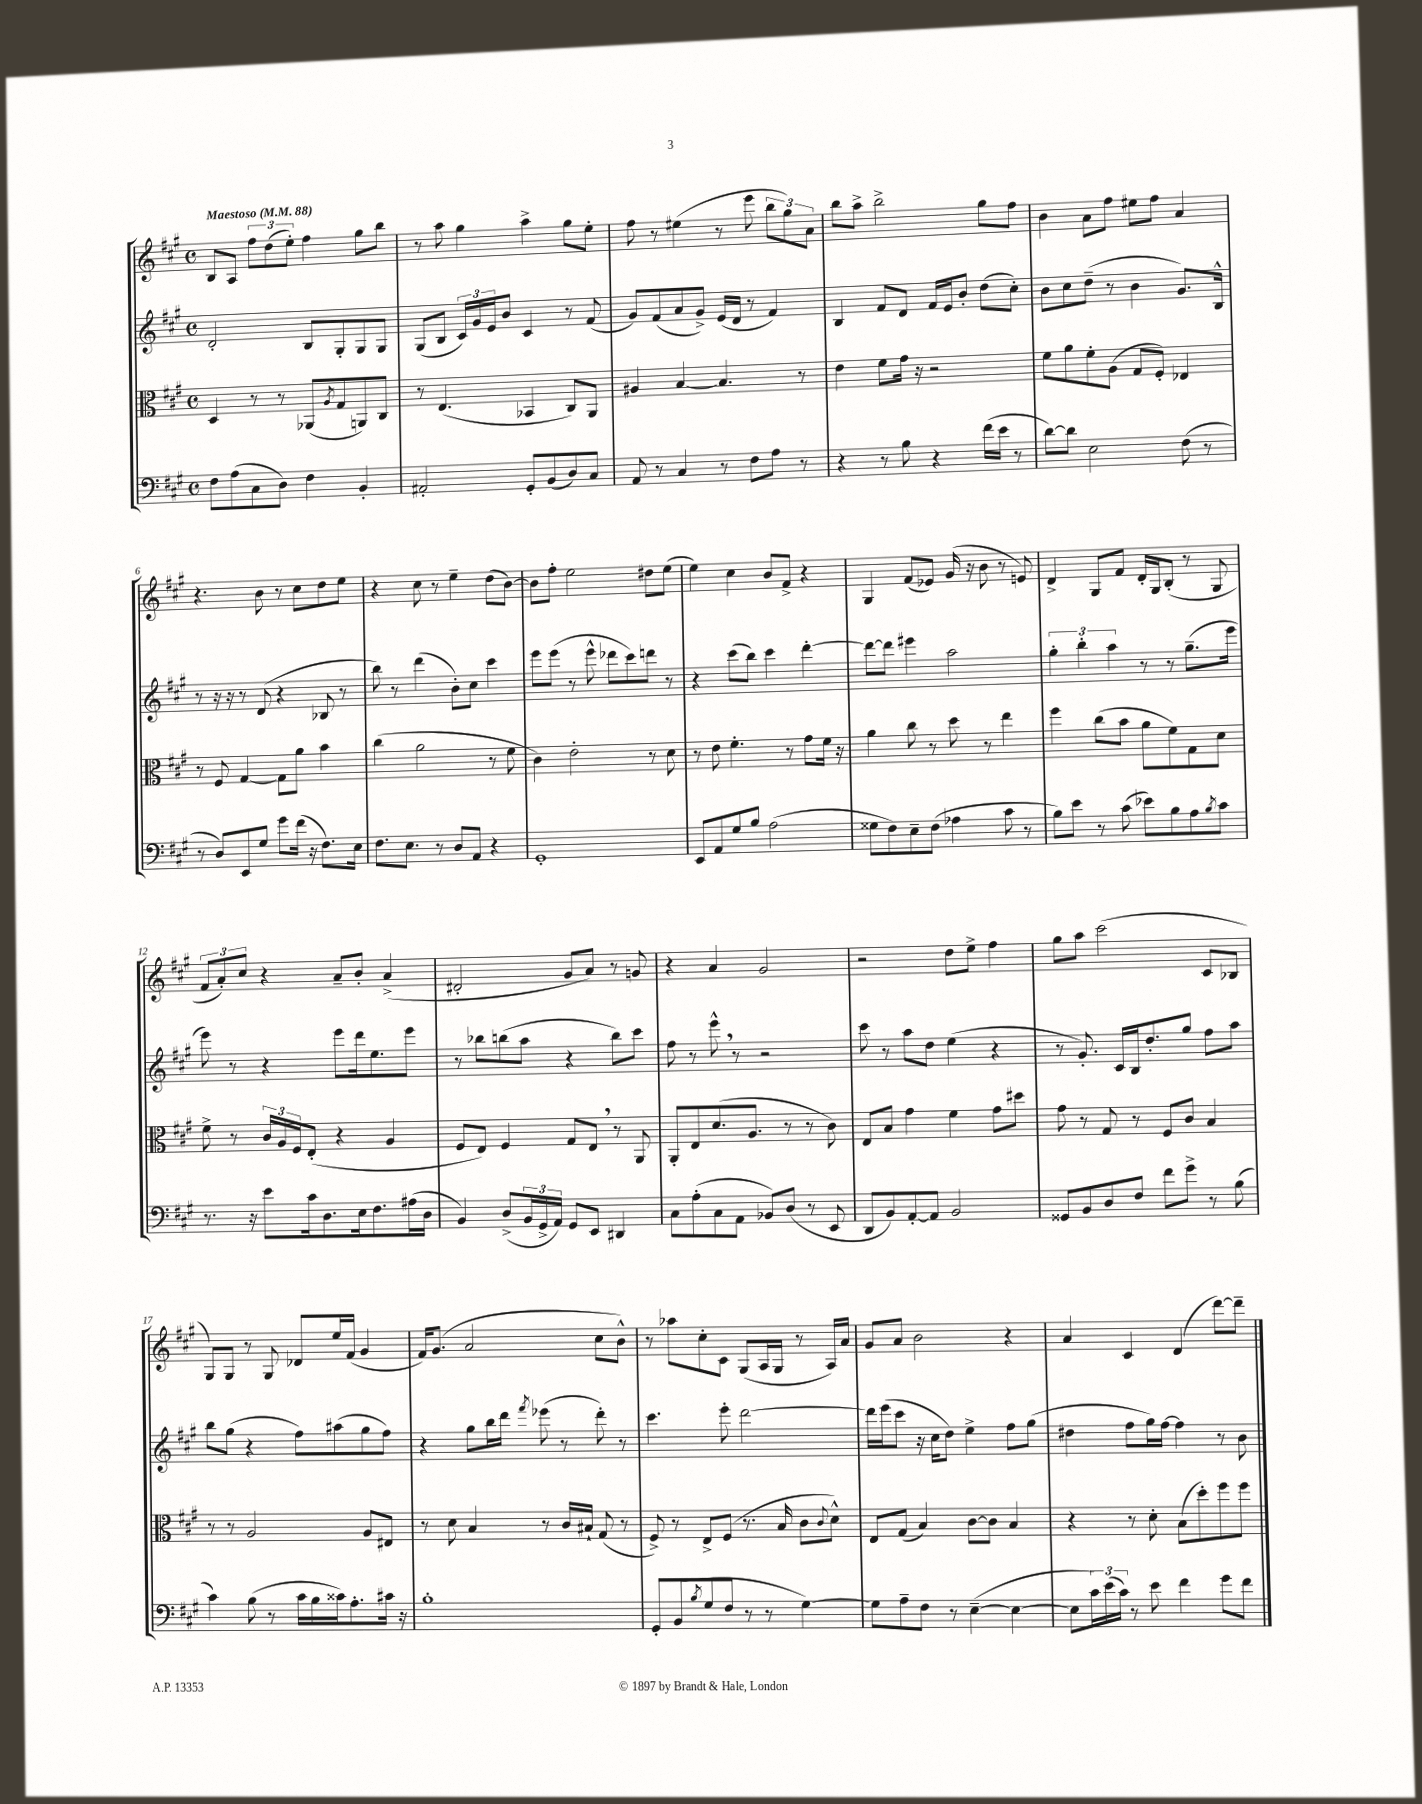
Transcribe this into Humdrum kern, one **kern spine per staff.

**kern	**kern	**kern	**kern
*part4	*part3	*part2	*part1
*staff4	*staff3	*staff2	*staff1
*clefF4	*clefC3	*clefG2	*clefG2
*k[f#c#g#]	*k[f#c#g#]	*k[f#c#g#]	*k[f#c#g#]
*M4/4	*M4/4	*M4/4	*M4/4
*met(c)	*met(c)	*met(c)	*met(c)
*MM88	*MM88	*MM88	*MM88
=1	=1	=1	=1
!	!	!	!LO:TX:a:B:t=Maestoso
8F#\L	4D/	2d'/	8B/L
(8A\	.	.	8A/J
8C#\	8r	.	12ff#\L
.	.	.	(12dd\
8D\J)	8r	.	.
.	.	.	12ee'\J)
4F#\	(8AA-X/L	8B/L	4ff#\
.	8qA/	.	.
.	8G#/	8G#'/	.
4BB'/	8AAn/)	8G#/	8gg#\L
.	8C#/J	8G#/J	8bb\J
=2	=2	=2	=2
2AA#X'/	8r	(8G#/L	8r
.	(4.E/	8B/J	8aa\
.	.	24c#/LL)	4gg#\
.	.	24g#/	.
.	.	24e/J	.
.	.	8b/J	.
8GG#'/L	4BB-X/	4c#/	4aa^\
(8BB/	.	.	.
8D/)	8C#/L)	8r	8gg#\L
8C#/J	8AA/J	(8f#/	8ee'\J
=3	=3	=3	=3
8AA/	4A#X/	8g#/L)	8ff#\
8r	.	(8f#/	8r
4C#/	[4B/	8a/	(4ee#X\
.	.	8g#^/J)	.
8r	4.B/]	(16e/LL	8r
.	.	16d/JJ	.
8F#\L	.	8r	8eee\
8A\J	.	4f#/)	12bb\L
.	.	.	12gg#\)
8r	8r	.	.
.	.	.	12a\J
=4	=4	=4	=4
4r	4e\	4B/	8bb\L
.	.	.	8aa^\J
8r	8f#\L	8f#/L	2bb^\
8B\	16g#\Jk	8d/J	.
.	16r	.	.
4r	2r	16f#/LL	.
.	.	16e/J	.
.	.	8b'/J	.
(16f#\LL	.	(8dd\L	8gg#\L
16e\JJ	.	.	.
8r	.	8cc#'\J)	8ff#\J
=5	=5	=5	=5
[8d\L)	8f#\L	8b\L	4b\
8d\J]	8a\	8cc#\	.
2E\	8f#'\	(8dd~\J	8a\L
.	(8A\J	8r	8ff#\J
.	8G#/L	4b\	8ee#X\L
.	8F#'/J)	.	8ff#\J
(8F#\	4E-X/	8.g#/L)	4a/
8r	.	.	.
.	.	16B^^/Jk	.
!!LO:LB:g=z
=6	=6	=6	=6
8r	8r	8r	4.r
8D/L)	8F#/	16r	.
.	.	16r	.
8EE/	[4G#/	8r	.
8G#/J	.	(8d/	8b\
8g#\L	8G#\L]	4r	8r
(16f#\Jk	8a\J	.	8cc#\L
16r	.	.	.
8.F#\L)	4b\	8B-X/	8dd\
.	.	8r	8ee\J
16E\Jk	.	.	.
=7	=7	=7	=7
8.F#\L	(4cc#\	8bb\)	4r
.	.	8r	.
8.E\J	.	.	.
.	2a\	(4ddd\	8cc#\
8r	.	.	8r
8D/L	.	8b'\L)	4ee~\
8AA/J	.	8cc#\J	.
4r	8r	4ccc#\	(8dd\L
.	8f#\	.	[8b\J)
=8	=8	=8	=8
1GG#'	4c#\)	8eee\L	8b\L]
.	.	(8eee\J	8ff#'\J
.	2e'\	8r	2ee\
.	.	8eee^^\	.
.	.	8ddd-X\L	.
.	.	8ccc#\)	.
.	8r	8dddn\J	8dd#X\L
.	8d\	8r	(8ee\J
=9	=9	=9	=9
8EE/L	8r	4r	4ee\)
8AA/	8e\	.	.
8G#/	4.f#'\	(8ccc#\L	4cc#\
8B/J	.	8bb\J)	.
(2A\	.	4ccc#\	8b/L
.	8r	.	8f#^/J
.	8g#\L	[4ddd'\	4r
.	16f#\Jk	.	.
.	16r	.	.
=10	=10	=10	=10
8G##X\L	4a\	8ddd\L_	4G#/
8F#\)	.	8ddd\J]	.
8E~\	8cc#\	4eee#X\	(8f#/L
(8F#\J	8r	.	8e-X/J)
4A-X\	8dd\	2aa\	(16g#/
.	.	.	16r
.	8r	.	8b\
8c#\	4ee\	.	8r
8r	.	.	8en/)
=11	=11	=11	=11
8B\L)	4ff#\	6gg#'\	4d^/
8e\J	.	.	.
.	.	6bb'\	.
8r	(8cc#\L	.	8G#/L
.	.	6aa\	.
(8c#\	8b\J	.	8f#/J
8e-X\L)	8a\L	8r	16d'/LL
.	.	.	16G#/J
8B\	8f#\)	8r	(8B'/J
8A\	8G#\	(8.gg#~\L	8r
8qB/	.	.	.
8c#\J	8d\J	.	8G#/
.	.	16eee\Jk	.
!!LO:LB:g=z
=12	=12	=12	=12
8.r	8f#^\	8eee\)	12f#/L
.	.	.	12a'/)
.	8r	8r	.
.	.	.	12cc#/J
16r	.	.	.
8e\L	24c#/LL	4r	4r
.	24A/	.	.
.	24F#/J	.	.
16c#\k	(8E'/J	.	.
8.D\	.	.	.
.	4r	8eee\L	8a~/L
16E\k	.	16ddd\k	8b'/J
8.F#\	.	8.ee\	.
.	4A/	.	(4a^/
(16A#X\L	.	8eee\J	.
16D\JJ	.	.	.
=13	=13	=13	=13
4BB/)	8F#/L	8r	2d#X'/
.	8E/J)	8bb-X\L	.
(8D^/L	4F#/	(8bbn\	.
24BB/L	.	8aa\J	.
24GG#^/	.	.	.
24AA/JJ)	.	.	.
8GG#/L	8G#/L	4r	8g#/L
8EE/J	8E,/J	.	8a/J)
4DD#X/	8r	8bb\L)	8r
.	8AA/	8ccc#\J	8gn/
=14	=14	=14	=14
8C#\L	8AA'/L	8ff#\	4r
(8A'\	8E/	8r	.
8C#\	(8.d/	8eee^^,\	4a/
8AA\J	.	8r	.
.	8.A/J	.	.
8BB-X/L)	.	2r	2g#/
(8D/J	8r	.	.
8r	8r	.	.
8EE/	8c#\)	.	.
=15	=15	=15	=15
8DD/L	8E/L	8ccc#\	2r
8BB/)	8B/J	8r	.
[8AA'/	4g#\	8aa\L	.
8AA/J]	.	8dd\J	.
2BB/	4f#\	(4ee\	8dd\L
.	.	.	8ee^\J
.	8g#\L	4r	4ff#\
.	8dd#X\J	.	.
=16	=16	=16	=16
8GG##X/L	8g#\	8r	8gg#\L
8BB/	8r	8.g#'/)	8aa\J
8D/	8G#/	.	(2ccc#\
.	.	16c#/LL	.
8F#/J	8r	16B/J	.
.	.	8.dd'/	.
8f#\L	8F#/L	.	.
8g#^\J	8c#/J	8gg#/J	.
8r	4B/	8ff#\L	8c#/L
(8B\	.	8aa\J	8B-X/J
!!LO:LB:g=z
=17	=17	=17	=17
4c#\)	8r	8bb\L	8G#/L)
.	8r	(8gg#\J	8G#/J
(8B\	2A/	4r	8r
8r	.	.	8G#/
16c#\LL	.	8ff#\L)	8d-X/L
16B\	.	.	.
16c##X\J)	.	(8aa#X\	16ee/L
8.A'\	.	.	(16f#/JJ
.	8A/L	8gg#\	4g#/
16c#X\Jk	8E#X/J	8ff#\J)	.
16r	.	.	.
=18	=18	=18	=18
1B'	8r	4r	16f#/KL)
.	.	.	(8.g#/J
.	8d\	.	.
.	4B/	8gg#\L	2a/
.	.	16bb\L	.
.	.	16ddd\JJ	.
.	.	8qfff#/	.
.	8r	(8eee-X\	.
.	16c#/LL	8r	.
.	16B#X`/JJ	.	.
.	(8G#/	8ddd'\)	8cc#\L
.	8r	8r	8b^^\J)
=19	=19	=19	=19
8GG#'/L	8F#^/)	4.ccc#\	8r
(8BB/	8r	.	8aa-X\L
8qB/	.	.	.
8G#/	8E^/L	.	8cc#'\
8F#/J	(8F#/J	8eee'\	8c#\J
8r	8.r	[2ddd\	(8G#/L
8r	.	.	16A/L
.	16B/	.	16G#/JJ
[4G#\)	8c#\L	.	8r
.	8qqc#/	.	.
.	8d^^\J)	.	16A/LL)
.	.	.	16a/JJ
=20	=20	=20	=20
8G#\L]	8E/L	16ddd\LL]	8g#/L
.	.	(16eee\J	.
8A~\	(8G#/J	8ccc#\J	8a/J
8F#\J	4B/)	16r	2b\
.	.	16cc#\KL	.
8r	.	8dd\J)	.
([4E~\	[8c#\L	4ee^\	.
.	8c#\J]	.	.
4E\_	4B/	8ff#\L	4r
.	.	(8gg#\J	.
=21	=21	=21	=21
8E\L]	4r	4dd#X\	4a/
24c#\L)	.	.	.
(24e\	.	.	.
24c#\JJ)	.	.	.
8r	8r	8ff#\L	4c#/
8e\	8d'\	16gg#\L)	.
.	.	[16ff#\JJ	.
4f#\	(8B\L	4ff#\]	(4d/
.	8dd'\)	.	.
8g#\L	8ff#\	8r	[8ddd\L)
8f#\J	8ff#\J	8b\	8ddd~\J]
==	==	==	==
*-	*-	*-	*-
